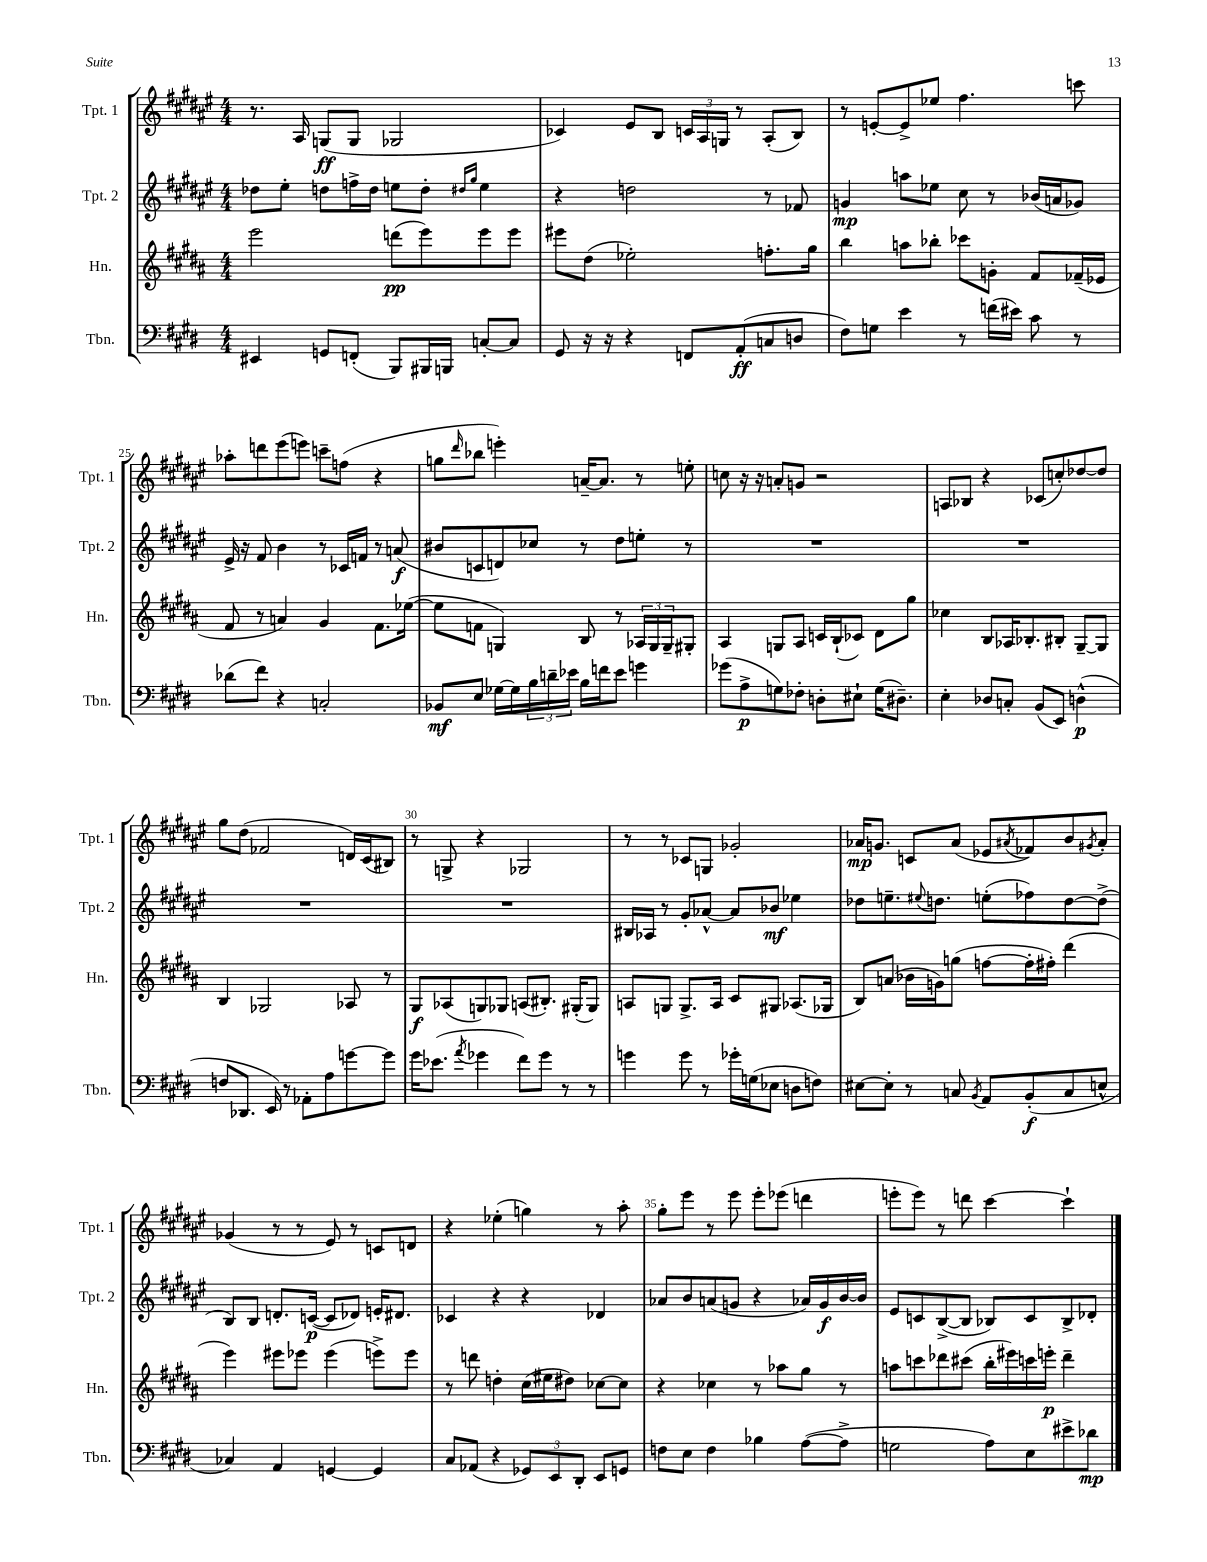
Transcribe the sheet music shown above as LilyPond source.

<<
\new StaffGroup <<
\new Staff = "s0" \with { instrumentName = "Tpt. 1" shortInstrumentName = "Tpt. 1" } {
    \clef treble \key fis \major \numericTimeSignature \time 4/4
    r8. ais16 g8\ff( g8 ges2 |
    ces'4) eis'8 b8 \tuplet 3/2 { c'16 ais16 g16 } r8 ais8-.( b8) |
    r8 e'8~-. e'8-> ees''8 fis''4. c'''8 |
    aes''8-. d'''8 eis'''8( e'''8) c'''8-- f''8( r4 |
    g''8 \grace { dis'''16 } bes''8 e'''4-.) a'16~-- a'8. r8 e''8-. |
    c''8 r16 r16 a'8-. g'8 r2 |
    a8 bes8 r4 ces'8( c''8-.) des''8~ des''8 |
    gis''8 dis''8( fes'2 d'16) cis'16( bis8) |
    r8 g8-> r4 ges2 |
    r8 r8 ces'8 g8 ges'2-. |
    aes'16\mp g'8. c'8 aes'8( ees'8 \acciaccatura { ais'8 } fes'8) b'8 \acciaccatura { gis'8 } ais'8-. |
    ges'4( r8 r8 eis'8) r8 c'8 d'8 |
    r4 ees''4-.( g''4) r8 ais''8-. |
    gis''8-. eis'''8 r8 eis'''8 eis'''8-. ees'''8( d'''4 |
    e'''8-. e'''8) r8 d'''8 cis'''4~ cis'''4-! \bar "|." |
}
\new Staff = "s1" \with { instrumentName = "Tpt. 2" shortInstrumentName = "Tpt. 2" } {
    \clef treble \key fis \major \numericTimeSignature \time 4/4
    des''8 eis''8-. d''8 f''16-> d''16 e''8 d''8-. \grace { dis''16 gis''16 } e''4 |
    r4 d''2 r8 fes'8 |
    g'4\mp a''8 ees''8 cis''8 r8 bes'16( a'16 ges'8) |
    eis'16-> r16 fis'8 b'4 r8 ces'16 f'16 r8 a'8\f( |
    bis'8 c'8 d'8) ces''8 r8 dis''8 e''8-. r8 |
    R1 |
    R1 |
    R1 |
    R1 |
    bis16 aes16 r8 gis'8-. aes'8~-^ aes'8 bes'8\mf ees''4 |
    des''8 e''8.-- \appoggiatura { eis''8 } d''8. e''8-.( fes''8) d''8~ d''8->( |
    b8) b8 d'8.-. c'16~\p( c'8 des'8) e'16-. dis'8. |
    ces'4 r4 r4 des'4 |
    aes'8 b'8 a'8( g'8 r4 aes'16) g'16\f b'16~ b'16 |
    eis'8 c'8 b8~->( b8 bes8) c'8 bes8-> des'8-. \bar "|." |
}
\new Staff = "s2" \with { instrumentName = "Hn." shortInstrumentName = "Hn." } {
    \clef treble \key b \major \numericTimeSignature \time 4/4
    e'''2 d'''8\pp( e'''8) e'''8 e'''8 |
    eis'''8 dis''8( ees''2-.) f''8.-. gis''16 |
    b''4 a''8 bes''8-. ces'''8 g'8-. fis'8 fes'16--( ees'16 |
    fis'8 r8 a'4) gis'4 fis'8. ees''16~( |
    ees''8 f'8 g4) b8 r8 \tuplet 3/2 { aes16 g16 g16-- } gis8-. |
    ais4 g8 ais8 c'16 b16-!( ces'8) dis'8 gis''8 |
    ces''4 b8 aes16 bes8.-. bis8-. gis8~-- gis8 |
    b4 ges2 aes8 r8 |
    gis8\f aes8( g8) ges8 a8( bis8.-.) gis16-.( gis8) |
    a8 g8 g8.-> a16 cis'8 gis8 aes8.( ges16 |
    b8) a'8( bes'16 g'16) g''8( f''8~ f''16-. fis''16-.) dis'''4( |
    e'''4) eis'''8 ees'''8 ees'''4( e'''8->) e'''8 |
    r8 d'''8 d''4-. cis''16( eis''16 dis''8) ces''8~ ces''8 |
    r4 ces''4 r8 aes''8 gis''8 r8 |
    a''8 c'''8 des'''8 cis'''8( b''16-. eis'''16) c'''16 e'''16-.\p des'''4-- \bar "|." |
}
\new Staff = "s3" \with { instrumentName = "Tbn." shortInstrumentName = "Tbn." } {
    \clef bass \key e \major \numericTimeSignature \time 4/4
    eis,4 g,8 f,8-.( b,,8) bis,,16 b,,16 c8~-. c8 |
    gis,8 r16 r16 r4 f,8 a,8-.\ff( c8 d8 |
    fis8) g8 e'4 r8 f'16( eis'16) cis'8 r8 |
    des'8( fis'8) r4 c2-. |
    bes,8\mf e8 ges16~ ges16 \tuplet 3/2 { b16 d'16-- ees'16 } b16 f'16 ees'8 g'4 |
    ges'8( a8->\p g8) fes8-. d8-. eis8-! g16( dis8.--) |
    e4-. des8 c8-. b,8( e,8) d4-^\p( |
    f8 des,8. e,16) r8 aes,8-. a8 g'8~ g'8 |
    gis'16 ees'8.( \acciaccatura { a'8 } ges'4 fis'8) ges'8 r8 r8 |
    g'4 g'8 r8 ges'16-. g16( ees8 d8 f8) |
    eis8~ eis8-. r8 c8 \acciaccatura { b,8 } a,8 b,8-.\f( c8 e8-^ |
    ces4) a,4 g,4~ g,4 |
    cis8 aes,8( r4 \tuplet 3/2 { ges,8) e,8 dis,8-. } e,8 g,8 |
    f8 e8 f4 bes4 a8~( a8-> |
    g2 a8) e8 eis'8-> des'8\mp \bar "|." |
}
>>
>>
\layout { \context { \Score currentBarNumber = #22 \override BarNumber.break-visibility = ##(#f #t #t) barNumberVisibility = #(every-nth-bar-number-visible 5) } }
